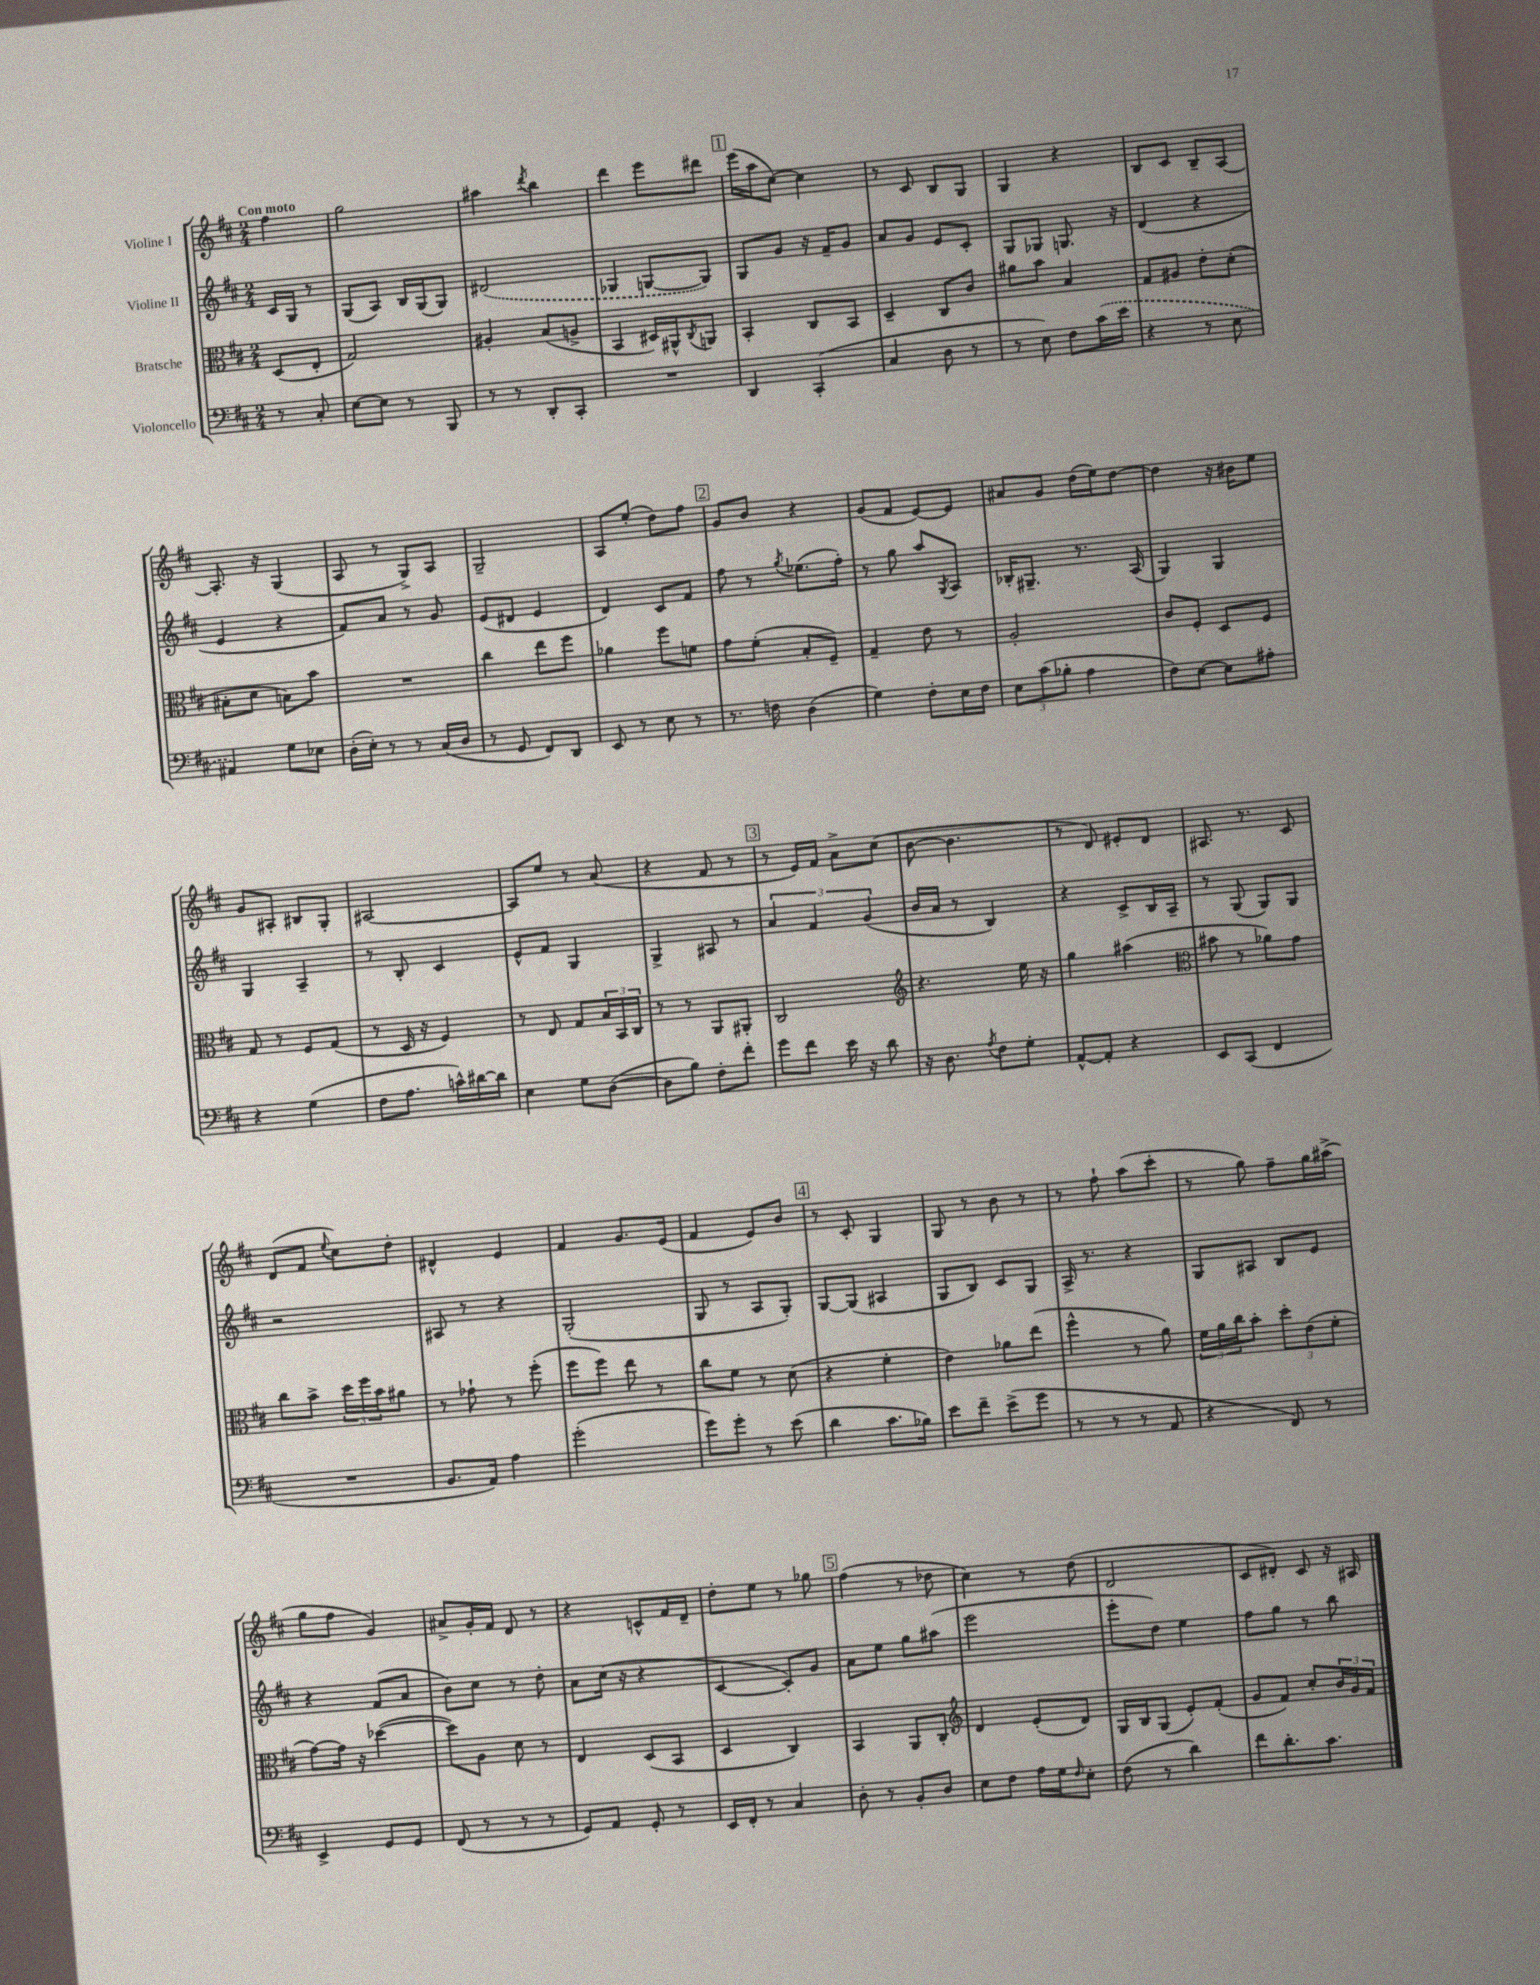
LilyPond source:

<<
\new StaffGroup <<
\new Staff = "s0" \with { instrumentName = "Violine I" } {
    \clef treble \key d \major \numericTimeSignature \time 2/4 \partial 4 \tempo "Con moto"
    fis''4 |
    g''2 |
    ais''4 \acciaccatura { d'''8 } b''4 |
    d'''4 e'''8 dis'''8 |
    \mark \markup { \box "1" } e'''16( a''16 cis''8~) cis''4 |
    r8 cis'8 b8 g8 |
    g4 r4 |
    b8 cis'8 b8-- a8~ |
    a8.-. r16 g4( |
    a8 r8 g8->) a8 |
    g2-- |
    a8 e''8-.( d''8) fis''8 |
    \mark \markup { \box "2" } g'8 b'8 r4 |
    g'8( fis'8 e'8~) e'8 |
    ais'8 g'8 d''16( e''16) d''8~ |
    d''4 r16 bis'16 e''8 |
    g'8 ais8-. bis8 g8-. |
    ais2~ |
    ais8 e''8 r8 a'8( |
    r4 fis'8 r8 |
    \mark \markup { \box "3" } r8 e'16) fis'16 a'8-> cis''8( |
    b'8~ b'4. |
    r8 d'8) eis'8-. d'8 |
    ais8. r8. cis'8 |
    d'8( fis'8 \appoggiatura { e''8 } cis''8) d''8-. |
    dis'4-^ e'4 |
    fis'4 g'8. e'16( |
    fis'4 e'8) b'8 |
    \mark \markup { \box "4" } r8 cis'8-. g4 |
    g8 r8 b'8 r8 |
    r8 fis''8-! a''8( cis'''8-. |
    r8 g''8) fis''8-- g''16 ais''16->( |
    g''8 fis''8 g'4) |
    ais'8-> g'16-. fis'16 d'8 r8 |
    r4 c'8-^ fis'16 d'16-- |
    d''8-. e''8 r8 ges''8 |
    \mark \markup { \box "5" } fis''4( r8 des''8 |
    cis''4) r8 d''8( |
    d'2 |
    cis'8 dis'8-.) cis'8 r16 ais16 \bar "|." |
}
\new Staff = "s1" \with { instrumentName = "Violine II" } {
    \clef treble \key d \major \numericTimeSignature \time 2/4 \partial 4
    cis'16 g16 r8 |
    g8( a8) b16 g16( g8) |
    \once \slurDashed dis'2( |
    ges4 g8~ g8) |
    \mark \markup { \box "1" } g8 g'8 r16 fis'16-- g'8 |
    a'8 g'8 e'8 cis'8-. |
    g8 ges8 g8. r16 |
    d'4( r4 |
    e'4 r4 |
    fis'8) a'8 r8 g'8 |
    e'8( dis'8 e'4 |
    d'4) cis'8 fis'8 |
    \mark \markup { \box "2" } fis''8 r8 \acciaccatura { g''8 } ees''8.( fis''16-.) |
    r8 g''8 a''8 \acciaccatura { g8 } a8 |
    bes16-. gis8.-- r8. a16( |
    g4) g4 |
    g4 a4-- |
    r8 b8-. cis'4 |
    e'8-^ fis'8 g4 |
    g4-> ais8 r8 |
    \mark \markup { \box "3" } \tuplet 3/2 { a'4 fis'4 g'4( } |
    b'16 a'16 r8 b4) |
    r4 cis'8-> b16 a16-- |
    r8 g8( g8) g8 |
    r2 |
    ais8 r8 r4 |
    g2-.( |
    g8 r8 a8 g8-.) |
    \mark \markup { \box "4" } g8~ g8( ais4 |
    g8 b8) cis'8 g8 |
    a16-> r8. r4 |
    g8 ais8 b8 e'8 |
    r4 fis'8( a'8 |
    b'8) cis''8 r8 d''8-. |
    a'8 cis''16( r16 r4 |
    cis'4~ cis'8-.) g'8 |
    \mark \markup { \box "5" } a'8 e''8 g''8 ais''8( |
    e'''2 |
    e'''8-. d''8) e''4 |
    fis''8 g''8 r8 b''8 \bar "|." |
}
\new Staff = "s2" \with { instrumentName = "Bratsche" } {
    \clef alto \key d \major \numericTimeSignature \time 2/4 \partial 4
    d8( e8-. |
    g2) |
    ais4-. b8( a8-> |
    b,4 dis16) ais,16-^ \acciaccatura { cis8 } a,8 |
    \mark \markup { \box "1" } b,4-. cis8 b,8 |
    d4-- cis8 cis'8 |
    ais'8 b'8 b4 |
    g8 ais8 e'8-. d'8-.( |
    bis8-. d'8 b8) b'8 |
    R2 |
    cis''4 e''8 fis''8 |
    aes'4 fis''8 f'8 |
    \mark \markup { \box "2" } g'8 fis'8-.( b8-. fis8--) |
    g4-- e'8 r8 |
    a2-. |
    cis'8 fis8-. d8 fis8 |
    g8 r8 fis8 g8( |
    r8 d16 r16 fis4) |
    r8 e8 g8 \tuplet 3/2 { b16 b,16 cis16 } |
    r8 r8 a,8 ais,8-. |
    \mark \markup { \box "3" } cis2 |
    \clef treble r4. e''16 r16 |
    g''4 ais''4( |
    \clef alto bis'8 r8 aes'8) g'8 |
    cis''8 b'8-> \tuplet 3/2 { d''16 fis''16 b'16 } ais'8 |
    r8 ges'8-! r8 fis''8-.( |
    fis''8 fis''8) e''8 r8 |
    cis''8 fis'8 r8 d'8( |
    \mark \markup { \box "4" } r4 fis'4-. |
    e'4) aes'8 e''8( |
    fis''4-^ r8 a'8) |
    \tuplet 3/2 { fis'16 a'16 cis''16 } b'8-. \tuplet 3/2 { d''8-. e'8( fis'8-. } |
    g'8~) g'16 r16 des''4~( |
    des''8) a8 d'8 r8 |
    e4 d8( b,8 |
    d4 cis4) |
    \mark \markup { \box "5" } b,4 a,8 cis8-. |
    \clef treble d'4 e'8-.( d'8) |
    g16 b16 g8( e'8-.) fis'8-.( |
    g'8 fis'8) cis''8-. \tuplet 3/2 { b'16 g'16 fis'16 } \bar "|." |
}
\new Staff = "s3" \with { instrumentName = "Violoncello" } {
    \clef bass \key d \major \numericTimeSignature \time 2/4 \partial 4
    r8 cis8-. |
    e8~ e8 r8 b,,8 |
    r8 r8 d,8-. cis,8-. |
    R2 |
    \mark \markup { \box "1" } d,4 cis,4-.( |
    cis4 d8 r8 |
    r8 e8) fis8 \once \slurDashed cis'16( e'16 |
    r4 r8 e8 |
    ais,4) g8 ees8 |
    d16-.( e16-.) r8 r8 cis16( d16 |
    r8 g,8 fis,8) d,8 |
    e,8 r8 e8 r8 |
    \mark \markup { \box "2" } r8. f16 d4( |
    g4) fis8-. e16 fis16 |
    \tuplet 3/2 { e8 cis'8( bes8-. } a4 |
    fis8) e8~ e8 ais8-. |
    r4 g4( |
    fis8 a8. c'16-^) dis'16~ dis'16 |
    e4 g8 d8~( |
    d8 b8) fis8-. fis'8-. |
    \mark \markup { \box "3" } g'8 fis'8 e'16 r16 d'8 |
    r16 d8. \acciaccatura { a8 } fis8 g8-. |
    a,8~-^ a,8-. r4 |
    e,8 cis,8( fis,4 |
    R2 |
    b,8. a,16) a4 |
    g'2-.( |
    g'8) g'8-. r8 e'8( |
    \mark \markup { \box "4" } d'4 cis'8. bes16) |
    e'8 fis'8-- e'8->( g'8 |
    r8 r8 r8 a,8 |
    r4 fis,8) r8 |
    e,4-> g,8 g,8 |
    fis,8( r8 r8 r8 |
    g,8) a,8 g,8-. r8 |
    e,16 fis,16-. r8 cis4 |
    \mark \markup { \box "5" } d8-. r8 b,8-. d8 |
    e8 fis8 a16 g16 \grace { fis16 } e8-. |
    fis8( r8 d'4) |
    fis'8 d'8.-. cis'8. \bar "|." |
}
>>
>>
\layout { \context { \Score \remove "Bar_number_engraver" } }
